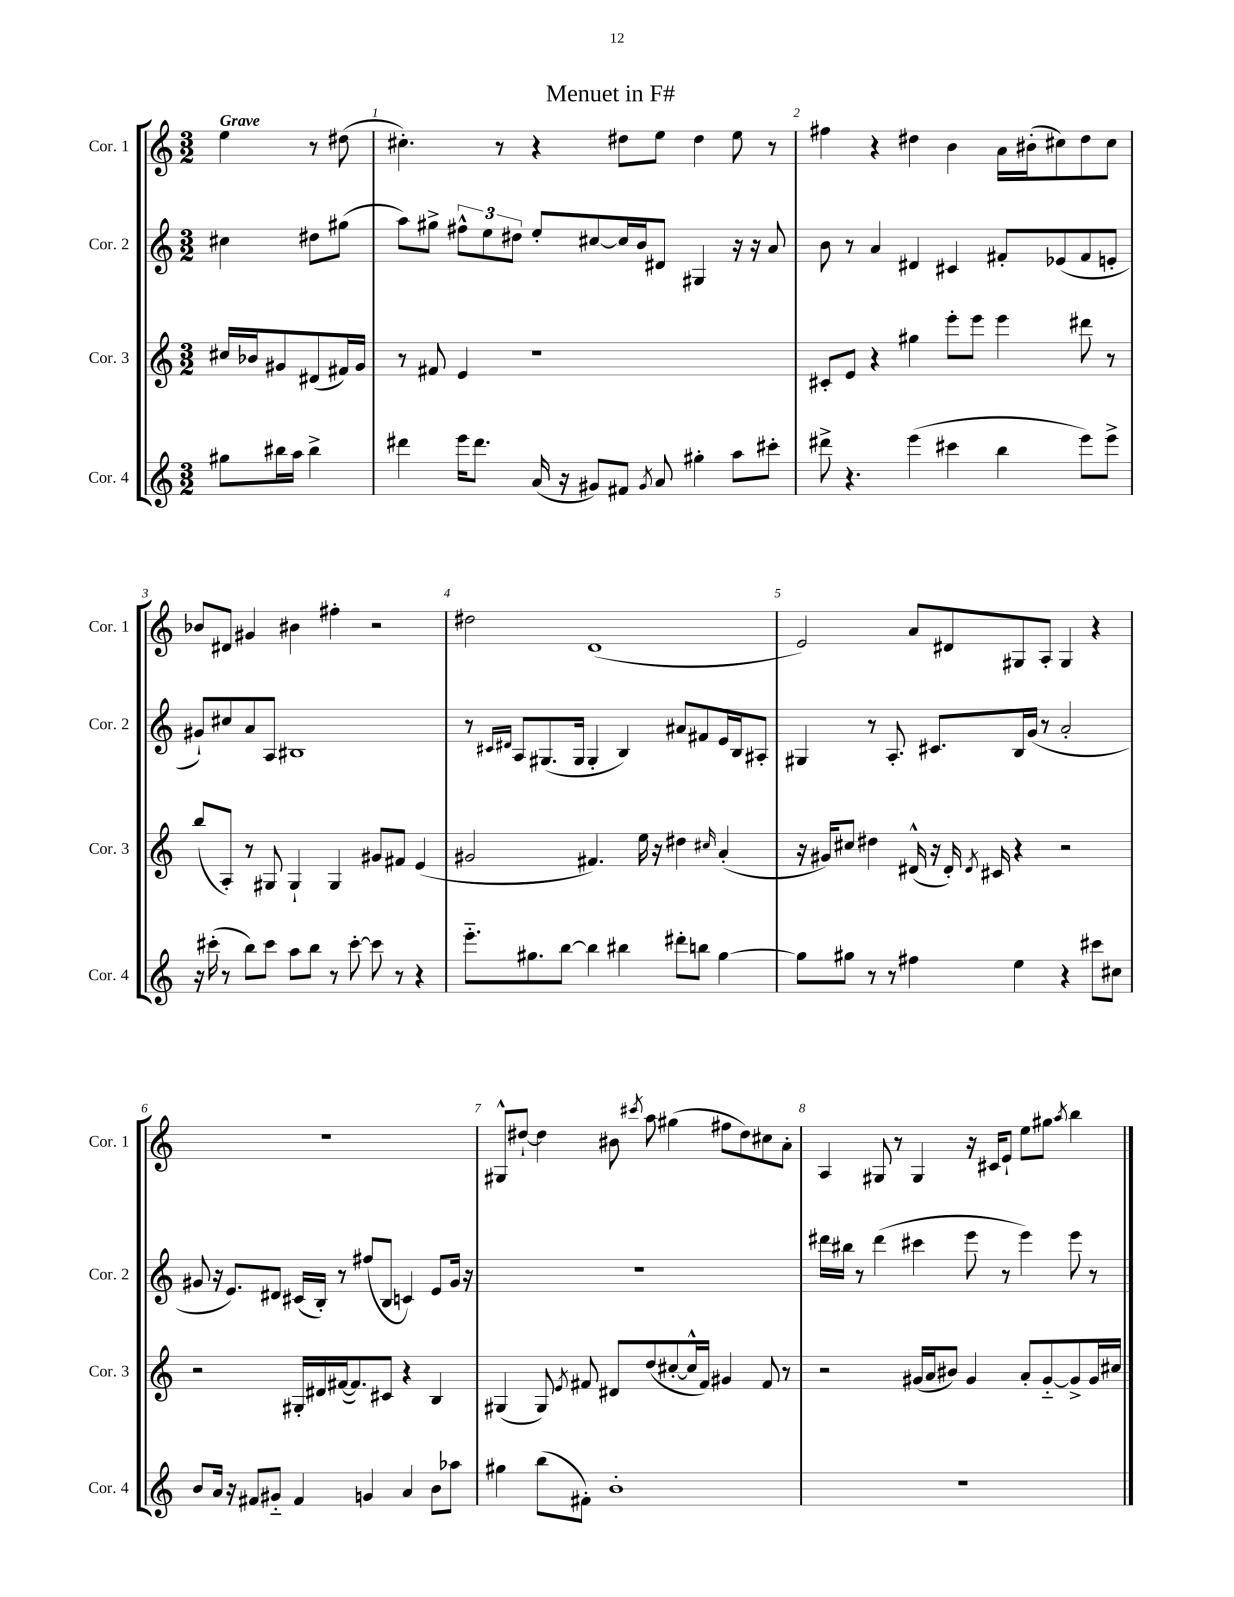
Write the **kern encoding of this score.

**kern	**kern	**kern	**kern
*staff4	*staff3	*staff2	*staff1
*clefG2	*clefG2	*clefG2	*clefG2
*k[]	*k[]	*k[]	*k[]
*M3/2	*M3/2	*M3/2	*M3/2
8gg#	16cc#	4cc#	4ee
.	16b-	.	.
16bb#	8g#	.	.
16aa	.	.	.
4bb#^	(8d#	8dd#	8r
.	16f#)	(8gg#	(8dd#
.	16g#	.	.
=	=	=	=
4ddd#	8r	8aa)	4.cc#')
.	8f#	8gg#^	.
16eee	4e	12ff#^^	.
8.ddd#	.	.	.
.	.	12ee	.
.	.	.	8r
.	.	12dd#	.
(16a	1r	8ee'	4r
16r	.	.	.
8g#)	.	[8cc#	.
8f#	.	16cc#]	8dd#
.	.	16b	.
8qg#	.	.	.
8a	.	8d#	8ee
4gg#'	.	4G#	4dd#
8aa	.	16r	8ee
.	.	16r	.
8ccc#'	.	8a	8r
=	=	=	=
8ddd#^	8c#'	8b	4ff#
4.r	8e	8r	.
.	4r	4a	4r
(4eee	4gg#	4d#	4dd#
4ccc#	8eee'	4c#	4b
.	8eee	.	.
4bb	4eee	8f#'	16a
.	.	.	(16b#'
.	.	(8e-	8cc#)
8eee)	8ddd#	8f#	8dd#
8eee^	8r	8e'	8cc#
=	=	=	=
16r	(8bb	8g#`)	8b-
(16ccc#'	.	.	.
8r	8A')	8cc#	8d#
8bb)	8r	8a	4g#
8ccc#	8G#	8A	.
8aa	4G#`	1B#	4b#
8bb	.	.	.
8r	4G#	.	4ff#'
[8ccc#'	.	.	.
8ccc#]	8g#	.	2r
8r	8f#	.	.
4r	(4e	.	.
=	=	=	=
8.eee'~	2g#	8r	2dd#
.	.	16qqc#	.
.	.	16qqd#	.
.	.	8A	.
8.gg#	.	.	.
.	.	(8.G#	.
[8bb	.	.	.
.	.	16G#	.
4bb]	4.f#)	4G#'	(1d
4bb#	.	4B)	.
.	16ee	.	.
.	16r	.	.
8ddd#'	4dd#	8a#	.
8bb	.	8f#	.
.	16qqcc#	.	.
[4gg#	(4a'	16e	.
.	.	16B	.
.	.	8A#'	.
=	=	=	=
8gg#]	16r	4G#	2e)
.	16g#)	.	.
8gg#	8cc#	.	.
8r	4dd#	8r	.
8r	.	8.A'	.
4ff#	(16d#^^	.	8a
.	16r	8.c#	.
.	16d#')	.	8d#
.	8qd#	.	.
.	16c#	.	.
4ee	4r	16B	8G#
.	.	(16g	.
.	.	8r	8A'
4r	2r	2a'	4G#
8ccc#	.	.	4r
8cc#	.	.	.
=	=	=	=
8b	2r	8g#	1.r
16a	.	16r	.
16r	.	8.e)	.
8f#	.	.	.
8g#'~	.	8d#	.
4f#	16G#'	(16c#	.
.	16d#	16B')	.
.	([16f#	8r	.
.	8.f#])	.	.
4g	.	(8ff#	.
.	8c#	8B	.
4a	4r	4c)	.
8b	4B	8e	.
8aa-	.	16g#	.
.	.	16r	.
=	=	=	=
4gg#	(4G#	1.r	8G#^^
.	.	.	[8dd#`
(8bb	8G#)	.	4dd#]
.	8qe	.	.
8f#')	8f#	.	.
1b'	8d#	.	8b#
.	.	.	8qccc#
.	(8dd	.	8aa
.	[8cc#'	.	(4gg#
.	16cc#^^]	.	.
.	16f#)	.	.
.	4g#	.	8ff#
.	.	.	8dd#)
.	8f#	.	8cc#
.	8r	.	8a'
=	=	=	=
1.r	2r	16ddd#	4A
.	.	16bb#	.
.	.	8r	.
.	.	(4ddd#	8G#
.	.	.	8r
.	(16g#	4ccc#	4G#
.	16a	.	.
.	8b#)	.	.
.	4g#	8eee	16r
.	.	.	16c#
.	.	8r	8e`
.	8a'	4eee)	8ee
.	[8g#'~	.	8gg#
.	.	.	8qaa
.	8g#^]	8eee	4bb
.	16g#	8r	.
.	16cc#	.	.
==	==	==	==
*-	*-	*-	*-
